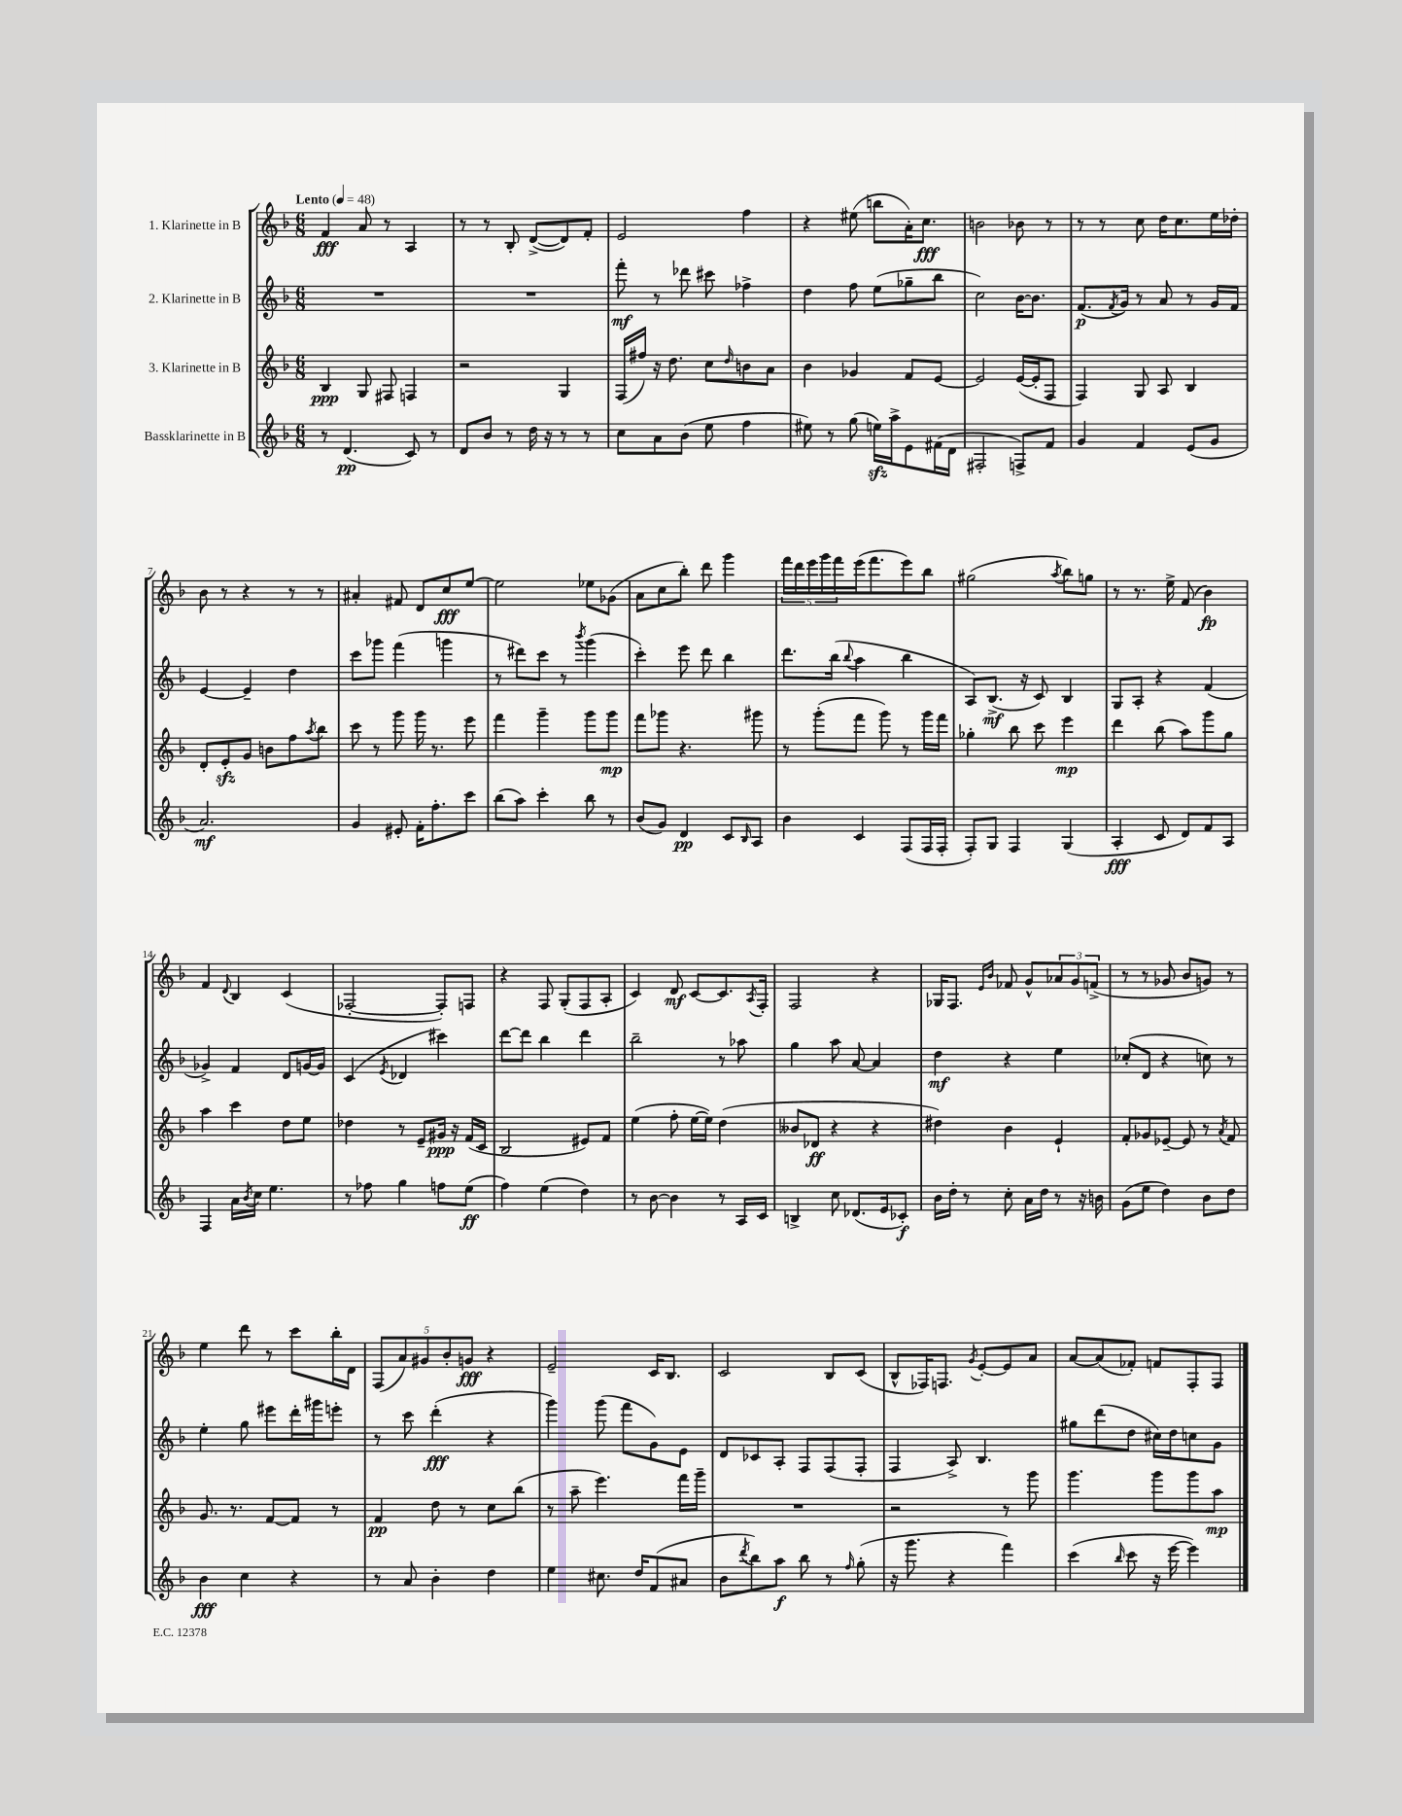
<<
\new StaffGroup <<
\new Staff = "s0" \with { instrumentName = "1. Klarinette in B" } {
    \clef treble \key f \major \numericTimeSignature \time 6/8 \tempo "Lento" 4 = 48
    f'4\fff a'8 r8 a4 |
    r8 r8 bes8-. d'8~->( d'8) f'8-. |
    e'2 f''4 |
    r4 eis''8( b''8 a'16-.) c''8.\fff |
    b'2 bes'8 r8 |
    r8 r8 c''8 d''16 c''8. e''16 des''16-. |
    bes'8 r8 r4 r8 r8 |
    ais'4-. fis'8 d'8 c''8\fff e''8~ |
    e''2 ees''8 ges'8( |
    a'8 c''8 bes''8-.) d'''8 g'''4 |
    \tuplet 5/4 { f'''16 d'''16 e'''16 g'''16 f'''16 } e'''16( f'''8. e'''8) bes''8 |
    gis''2( \acciaccatura { a''8 } bes''8) g''8 |
    r8 r8. e''16-> f'8( bes'4\fp) |
    f'4 \appoggiatura { d'8 } bes4 c'4( |
    fes2~-. fes8-.) f8 |
    r4 f8 g8-.( f8 a8-. |
    c'4) d'8\mf c'8~ c'8. \acciaccatura { a8 } f16-. |
    f2 r4 |
    ges16 f8. \grace { e'16 bes'16 } fes'8 g'8-^ \tuplet 3/2 { aes'8 g'8 f'8->( } |
    r8 r8 ges'8 bes'8 g'8) r8 |
    e''4 d'''8 r8 c'''8 bes''16-. d'16 |
    \tuplet 5/4 { f8( a'8) gis'8 bes'8-. g'8\fff } r4 |
    e'2-- c'16 bes8. |
    c'2 bes8 c'8( |
    bes8-^ fes16) f8. \acciaccatura { g'8 } e'8~-. e'8 a'8 |
    a'8~ a'8( fes'8-.) f'8 f8-. f8 \bar "|." |
}
\new Staff = "s1" \with { instrumentName = "2. Klarinette in B" } {
    \clef treble \key f \major \numericTimeSignature \time 6/8
    R2. |
    R2. |
    f'''8-.\mf r8 des'''8 cis'''8 fes''4-> |
    d''4 f''8 e''8( ges''8-- bes''8 |
    c''2) bes'16~ bes'8. |
    f'8.\p( \acciaccatura { f'8 } g'16) r8 a'8 r8 g'16 f'16 |
    e'4~ e'4-- d''4 |
    c'''8 ges'''8 f'''4( g'''4 |
    r8 dis'''8) c'''8 r8 \acciaccatura { bes'''8 } g'''4( |
    c'''4-.) e'''8 d'''8 bes''4 |
    d'''8. bes''16( \appoggiatura { bes''8 } a''4 bes''4 |
    a8) bes8.->\mf( r16 c'8) bes4 |
    g8 a8-. r4 f'4( |
    ges'4->) f'4 d'8 g'16~ g'16 |
    c'4( \acciaccatura { e'8 } des'4 cis'''4) |
    d'''8~ d'''8 bes''4 d'''4 |
    bes''2-- r8 aes''8 |
    g''4 a''8 a'8~ a'4 |
    d''4\mf r4 e''4 |
    ces''8-.( d'8 r4 c''8) r8 |
    e''4-. g''8 eis'''8 d'''16-. gis'''16 e'''8-. |
    r8 c'''8 d'''4-.\fff( r4 |
    g'''4) g'''8( f'''8 g'8) e'8 |
    d'8 ces'8 a8-. f8 f8( f8-. |
    f4 a8->) bes4. |
    gis''8 d'''8( d''8 cis''16) d''16 c''8 g'8 \bar "|." |
}
\new Staff = "s2" \with { instrumentName = "3. Klarinette in B" } {
    \clef treble \key f \major \numericTimeSignature \time 6/8
    bes4\ppp g8 fis8 f4 |
    r2 g4 |
    f16( fis''16) r16 d''8. c''8 \grace { d''16 } b'8 a'8 |
    bes'4 ges'4 f'8 e'8~ |
    e'2 e'16~( e'16-. f8 |
    f4) g8 a8 bes4 |
    d'8-. e'8-.\sfz g'8 b'8 f''8 \acciaccatura { a''8 } bes''8 |
    c'''8 r8 g'''8 g'''16 r8. e'''8 |
    f'''4 g'''4-- g'''8 g'''8\mp |
    f'''8 ges'''8 r4. gis'''8 |
    r8 g'''8-.( f'''8 g'''8) r8 g'''16 f'''16 |
    ges''4-. bes''8 c'''8 e'''4\mp |
    d'''4 bes''8( a''8) g'''8 g''8 |
    a''4 c'''4 d''8 e''8 |
    des''4 r8 e'8-- gis'16\ppp r16 f'16( c'16 |
    bes2 eis'8) f'8 |
    e''4( f''8-. e''16~ e''16) d''4( |
    beses'8 des'8\ff r4 r4 |
    dis''4) bes'4 e'4-! |
    f'8-. ges'8 ees'8~-- ees'8 r8 \acciaccatura { a'8 } f'8 |
    g'8. r8. f'8~ f'8 r8 |
    f'4\pp d''8 r8 c''8 bes''8( |
    r8 a''8-- e'''4.) f'''16 g'''16-- |
    R2. |
    r2 r8 g'''8 |
    g'''4. g'''8 g'''8 a''8\mp \bar "|." |
}
\new Staff = "s3" \with { instrumentName = "Bassklarinette in B" } {
    \clef treble \key f \major \numericTimeSignature \time 6/8
    r8 d'4.\pp( c'8) r8 |
    d'8 bes'8 r8 d''16 r16 r8 r8 |
    c''8 a'8 bes'8( e''8 f''4 |
    eis''8) r8 g''8( e''16\sfz) a''16-> e'8 fis'16( d'16 |
    fis2-. f8->) f'8 |
    g'4 f'4 e'8( g'8 |
    a'2.\mf) |
    g'4 eis'8-. f'16-. f''8.-. c'''8 |
    bes''8( a''8) c'''4-. bes''8 r8 |
    bes'8( g'8) d'4\pp c'8 \grace { bes16 } a8 |
    bes'4 c'4 f8( f16 f16-. |
    f8-.) g8 f4 g4( |
    a4-.\fff c'8 d'8) f'8 a8 |
    f4 a'16 \acciaccatura { bes'8 } c''16 e''4. |
    r8 fes''8 g''4 f''8 e''8\ff( |
    f''4) e''4( d''4) |
    r8 bes'8~ bes'4 r8 a16 c'16 |
    b4-> c''8 des'8.( e'16 ces'8-.\f) |
    bes'16 d''16-. r8 c''8-. a'16 d''16 r8 r16 b'16 |
    g'8( e''8 d''4) bes'8 d''8 |
    bes'4\fff c''4 r4 |
    r8 a'8 bes'4-. d''4 |
    e''4 cis''8. d''16 f'8( ais'8 |
    bes'8 \acciaccatura { d'''8 } bes''8) a''8\f bes''8 r8 \grace { f''16 } g''8-.( |
    r16 g'''8. r4 f'''4) |
    c'''4( \grace { bes''16 } c'''8 r16 e'''16~ e'''4) \bar "|." |
}
>>
>>
